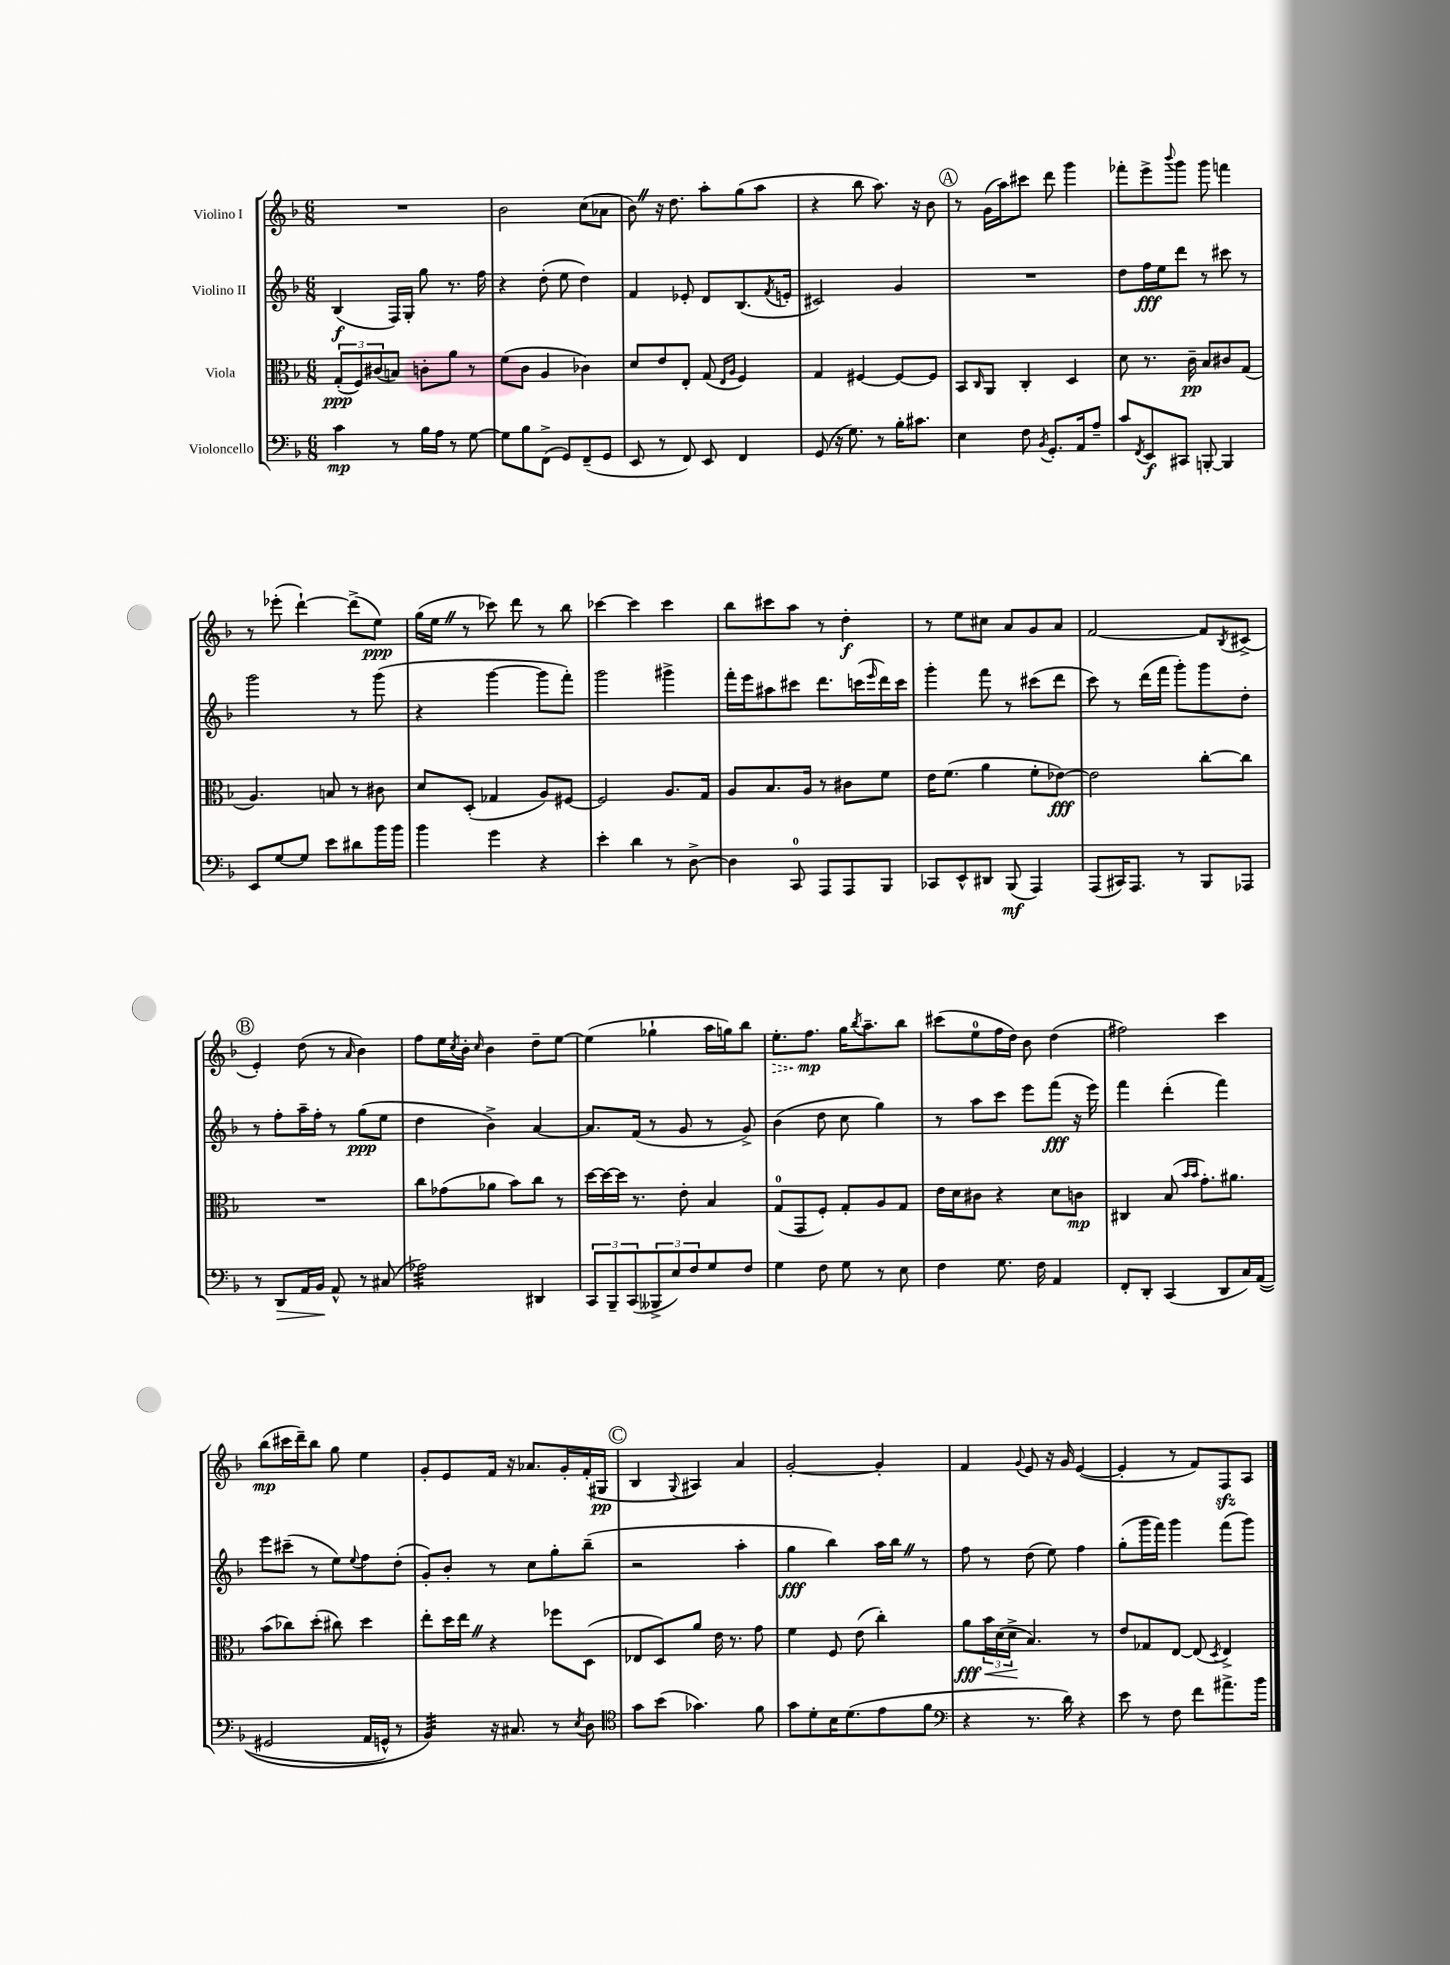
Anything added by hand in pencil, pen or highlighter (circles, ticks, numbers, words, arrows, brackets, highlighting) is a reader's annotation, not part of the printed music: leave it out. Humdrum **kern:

**kern	**kern	**kern	**kern
*staff4	*staff3	*staff2	*staff1
*clefF4	*clefC3	*clefG2	*clefG2
*k[b-]	*k[b-]	*k[b-]	*k[b-]
*M6/8	*M6/8	*M6/8	*M6/8
4c\	(12G'/L	(4B-/	2.r
.	12F/)	.	.
.	(12c#/	.	.
8r	8B/J)	16F/LL)	.
.	.	16G'/JJ	.
16B-\LL	8c'\L	8gg\	.
16A\JJ	.	.	.
8r	8a\J	8.r	.
[8G\	8r	.	.
.	.	16ff\	.
=	=	=	=
8G\]L	(8f\L	4r	2b-\
8B-\	8c\J	.	.
(8FF^\J	4A/	(8dd'\	.
8GG/L)	.	8ee\	.
(8FF~/	4c-\)	4dd\)	(8cc\L
8GG/J	.	.	8a-\J
=	=	=	=
8EE/	8d/L	4f/	8b-\)
8r	8e/	.	16r
.	.	.	8.dd\
8FF/)	8E'/J	8e-'/	.
8EE/	(8G/	8d/L	8aa'\L
.	16qqE/LL	.	.
.	16qqA/JJ	.	.
4FF/	4F/)	(8.B-/	(8gg\
.	.	.	8aa\J
.	.	8qf/	.
.	.	16e'/Jk	.
=	=	=	=
(8GG/	4G/	2c#/)	4r
16r	.	.	.
8.G\)	.	.	.
.	[4F#/	.	8bb-\
8r	.	.	8.aa\)
16B-'\LK	8F#/_L	4g/	.
8.c#\J	.	.	16r
.	8F#/]J	.	8b-\
=	=	=	=
4E\	8BB-/L	2.r	8r
.	16qqC/	.	.
.	8AA/J	.	(16g\LL
.	.	.	16aa\J)
8F\	4C'/	.	8ccc#\J
8qBB-/	.	.	.
8.GG'/L	.	.	8ddd\
.	4D/	.	4ggg\
16AA/k	.	.	.
8A~/J	.	.	.
=	=	=	=
8c/L	8d\	8dd\L	8fff-'\L
8qFF/	.	.	.
8EE/	8.r	16ff\L	8eee^\
.	.	16ee\J	.
.	.	.	8qqbbb-/
8CC#/J	.	8ddd\J	8ggg\J
.	16c~\	.	.
[8BBB'/	8B-/L	8r	8ggg\
4BBB/]	8c#/	8ccc#\	4fff\
.	(8G/J	8r	.
=	=	=	=
8EE/L	4.A/)	2ggg\	8r
[8G/	.	.	(8eee-'\
8G/]J	.	.	[4ddd`\)
8e\L	8B/	.	.
8d#\	8r	8r	(8ddd^\]L
16b-\L	8c#\	(8ggg\	8ee\J)
16b-\JJ	.	.	.
=	=	=	=
4b-\	8d/L	4r	(16gg\LL
.	.	.	16ee\JJ
.	(8D'/J	.	8r
4g\	4G-/	[4ggg\	8ccc-\)
.	.	.	8ddd\
4r	8A/L)	8ggg\]L	8r
.	[8F#/J	8fff'\J)	8bb-\
=	=	=	=
4e'\	2F#/]	2ggg\	[4ccc-\
4d\	.	.	4ccc-\]
8r	8.A/L	4ggg#^\	4ccc-\
[8D^\	.	.	.
.	16G/Jk	.	.
=	=	=	=
4D\]	8A/L	16fff'\LL	8bb-\L
.	.	16eee\J	.
.	8.B-/	8aa#\	8ccc#\
8CC/	.	8ccc#\J	8aa\J
.	16A/Jk	.	.
8AAA/L	8r	8.ddd\L	8r
8AAA/	8c#\L	.	4dd'\
.	.	(16ccc\L	.
.	.	16qqeee/	.
8BBB-/J	8f\J	16ddd\)	.
.	.	16ccc\JJ	.
=	=	=	=
8CC-/L	16e\LK	4ggg'\	8r
.	(8.f\J	.	.
8EE^^/	.	.	8ee\L
8DD#/J	4a\	8fff\	8cc#\J
(8BBB-/	.	8r	8a/L
4AAA/)	8f'\L	(8ccc#\L	8g/
.	[8e-\J)	8ddd\J	8a/J
=	=	=	=
(8AAA/L	2e-\]	8ccc\)	[2f/
16CC#/K)	.	8r	.
8.AAA/J	.	.	.
.	.	(16ddd\LL	.
.	.	16fff\JJ	.
8r	.	8ggg'\L)	.
8BBB-/L	[8cc'\L	8ggg\	8f/]L
.	.	.	8qB-/
8AAA-/J	8cc\]J	8dd'\J	(8c#^/J
=	=	=	=
8r	2.r	8r	4e'/)
8DD/L	.	8ff'\L	.
16AA/L	.	16aa~\L	(8dd\
16BB-/JJ	.	16ff'\JJ	.
8AA^^/	.	8r	8r
.	.	.	16qqa/
8r	.	(8gg\L	4b-\)
(8C#/	.	8ee\J	.
=	=	=	=
2A-\)	8cc\L	4dd\	8ff\L
.	(8g-\	.	16ee\L
.	.	.	8qcc/
.	.	.	16b-'\JJ
.	.	.	16qqcc/
.	8a-\J	4b-^\)	4b-\
.	8b-\L)	.	.
4DD#/	8cc\J	[4a/	8dd~\L
.	8r	.	[8ee\J
=	=	=	=
12CC/L	[16dd\LL	8.a/]L	(4ee\]
.	16dd\_	.	.
12BBB-~/	.	.	.
.	16dd\]JJ	.	.
(12CC/	.	.	.
.	8.r	(16f/Jk	.
12BBB--^/	.	8r	4gg-`\
12E/)	.	.	.
.	8e'\	8g/	.
12F/	.	.	.
8G/	4B-/	8r	16aa\LL
.	.	.	16gg\J)
8F/J	.	8g^/)	8bb-\J
=	=	=	=
4G\	(8G/L	(4b-\	8.ee'\L
.	8GG/	.	.
.	.	.	8.ff\J
8F\	8F'/J)	8dd\	.
8G\	8G'/L	8cc\	16gg\LK
.	.	.	8qbb-/
.	.	.	8.aa~\
8r	8A/	4gg\)	.
8E\	8G/J	.	8bb-\J
=	=	=	=
4F\	16e\LL	8r	(8ccc#\L
.	16d\J	.	.
.	8c#\J	8aa\L	8ee\
8.G\	4r	8ccc\J	16ff\L
.	.	.	16dd\JJ)
.	.	8eee\L	8b-\
16F\	.	.	.
4AA/	8d\L	(8fff\J	(4dd\
.	8c\J	16r	.
.	.	16eee\)	.
=	=	=	=
8FF'/L	4C#/	4fff\	2ff#\)
8DD'/J	.	.	.
(4CC/	(8B-/	(4ddd'\	.
.	16qqb-/LL	.	.
.	16qqb-/JJ	.	.
.	8.g'\L)	.	.
8DD/L	.	4fff\)	4ccc\
.	8.a#\J	.	.
16C/L)	.	.	.
&((16AA/JJ	.	.	.
=	=	=	=
2GG#/	(8b-\L	8eee\L	(8bb-\L
.	8cc-\)	(8ccc#~\J	16ccc#\L
.	.	.	16ddd~\J)
.	(8dd'\J	8r	8bb-\J
.	8cc#\)	8ee\L)	8gg\
.	.	8qqee/	.
16AA/LL	4dd\	8ff\	4ee\
16GG^^/JJ)	.	.	.
8r	.	(8dd'\J	.
=	=	=	=
4BB-/&)	8ee'\L	8g'/L)	8g'/L
.	16dd\L	8b-'/J	8e/
.	16ee\JJ	.	.
16r	4r	8r	16f/Jk
8.C#/	.	.	16r
.	.	8cc\L	8.a-/L
8r	8ff-\L	8gg'\	.
.	.	.	16g'/L
8qE/	.	.	.
8D\	(8D\J	(8bb-~\J	(16f'/
.	.	.	16G#/JJ
=	=	=	=
*clefC4	*	*	*
8g\L	8E-/L	2r	4B-/
(8b-\J	8D/)	.	.
.	.	.	8qqG/
4.g-\)	8a/J	.	4A#/)
.	16e\	.	.
.	8.r	.	.
.	.	4aa'\	4a/
8f\	8g\	.	.
=	=	=	=
8g\L	4f\	4gg\	[2g'/
8d'\	.	.	.
16B-\K	8F/	4bb-\)	.
(8.d\	.	.	.
.	(8e\	.	.
8e\	4cc'\)	16aa\LL	4g'/]
.	.	16bb-\JJ	.
8f\J	.	8r	.
=	=	=	=
*clefF4	*	*	*
4r	8a\L	8ff\	4f/
.	24b-\L	8r	.
.	(24d\	.	.
.	24d^\JJ	.	.
.	.	.	8qqg/
8.r	4.B-/)	(8dd\	8e/
.	.	8ee\)	16r
16d\)	.	.	16g/
4r	.	4ff\	([4e/
.	8r	.	.
=	=	=	=
8e\	8e/L	(8gg'\L	4e'/]
8r	8G-/	16ggg\L	.
.	.	16fff\JJ)	.
8F\	[8E/J	4ggg\	8r
8f\L	(8E/]	.	8f/L)
.	8qD/	.	.
8.a#^\	4E^/)	(8fff\L	8F/
.	.	8ggg\J)	8A/J
16b-\Jk	.	.	.
==	==	==	==
*-	*-	*-	*-
